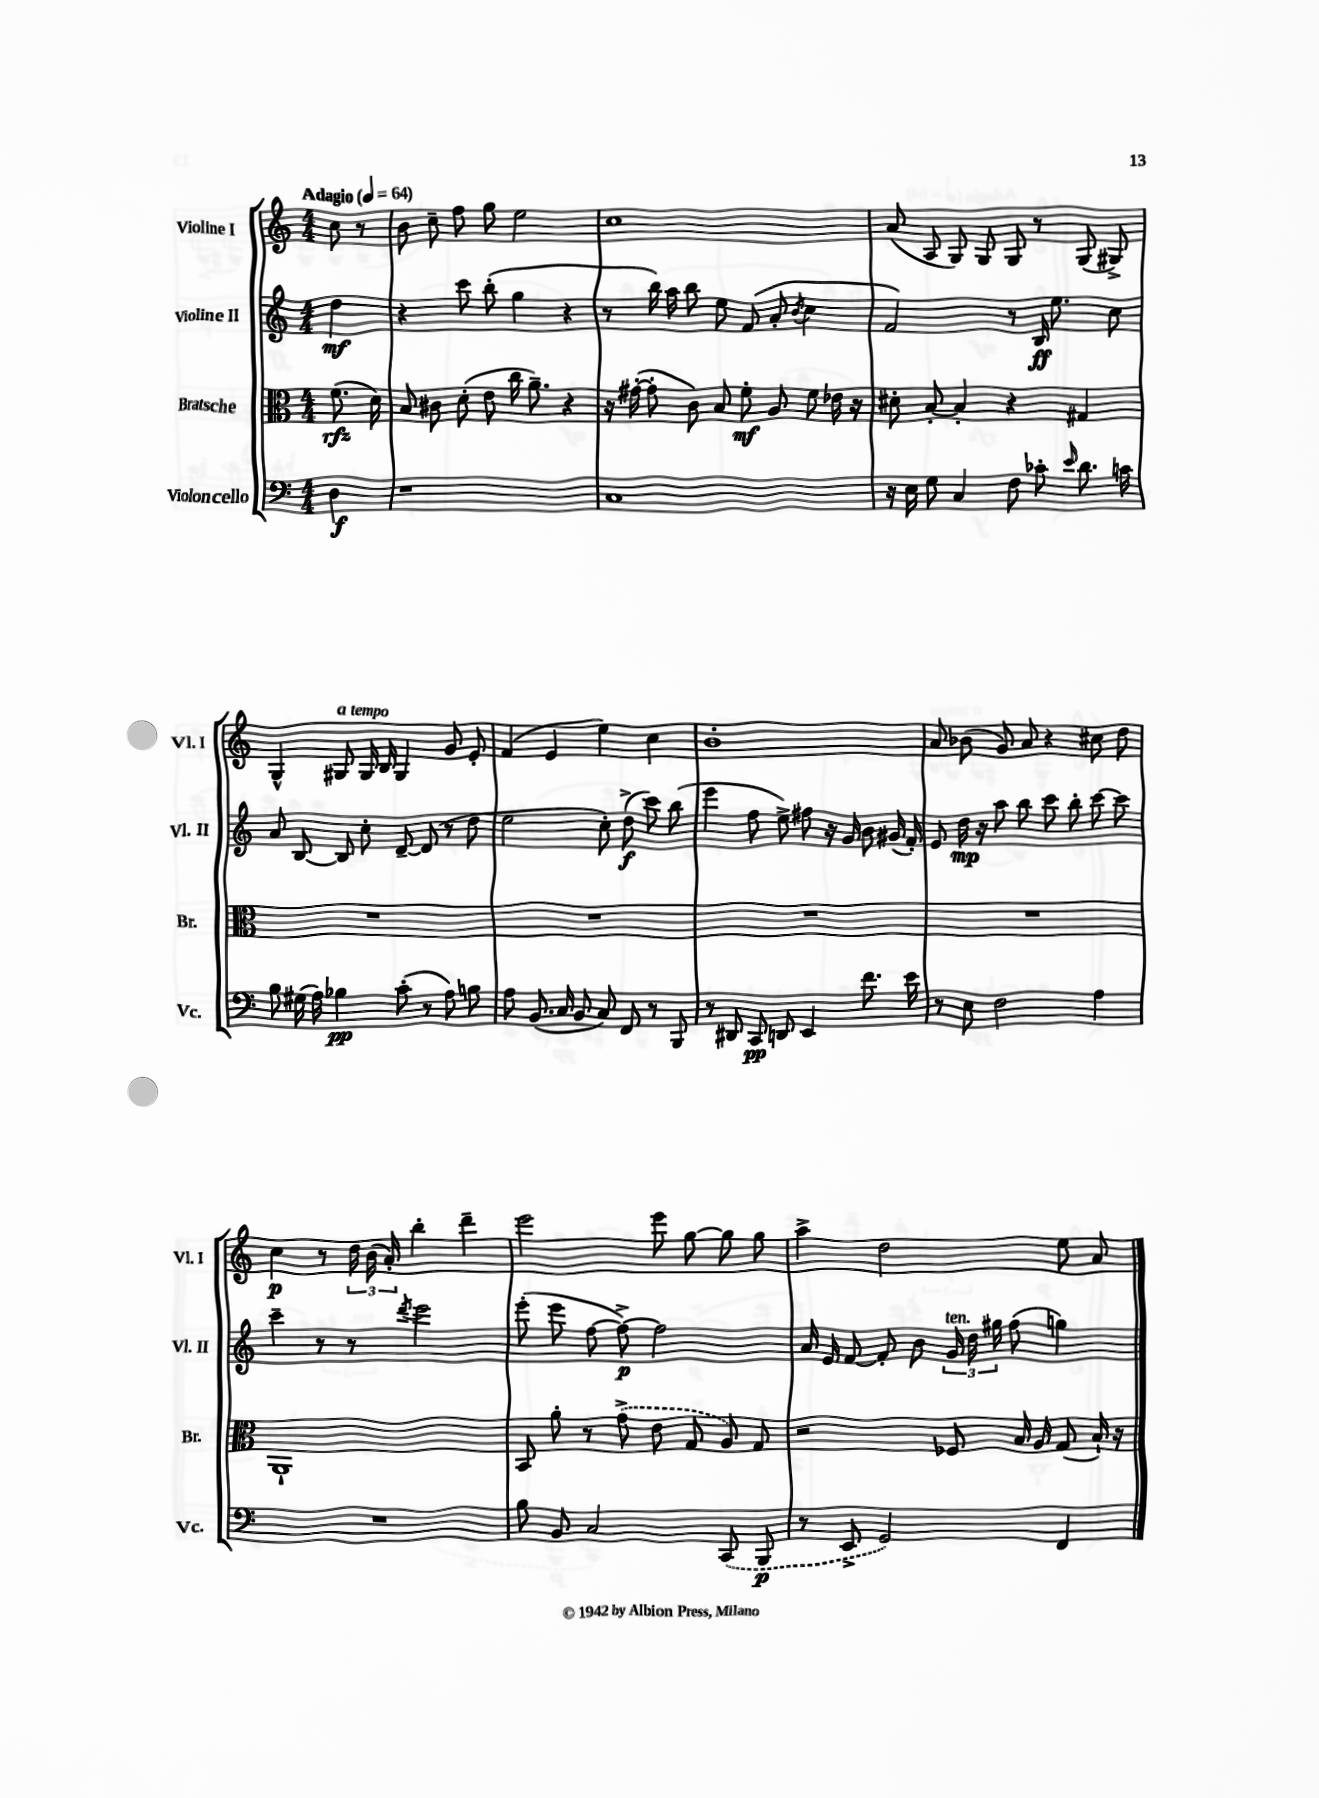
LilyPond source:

<<
\new StaffGroup <<
\new Staff = "s0" \with { instrumentName = "Violine I" shortInstrumentName = "Vl. I" } {
    \clef treble \key c \major \numericTimeSignature \time 4/4 \partial 4 \tempo "Adagio" 4 = 64
    \autoBeamOff c''8 r8 |
    b'8 c''8-- f''8 g''8 e''2 |
    c''1 |
    a'8( a8 g8) g8 g8 r8 g8( gis8->) |
    g4-^ gis8^\markup { \italic "a tempo" } gis16 b16 gis4 g'8 e'8-. |
    f'4( e'4 e''4) c''4 |
    b'1-. |
    a'8 bes'8( g'8) a'8 r4 cis''8 d''8 |
    c''4\p r8 \tuplet 3/2 { d''16 b'16( a'16-.) } b''4-. d'''4-- |
    e'''2 e'''8 g''8~ g''8 g''8 |
    a''4-> d''2 e''8 a'8 \bar "|." |
}
\new Staff = "s1" \with { instrumentName = "Violine II" shortInstrumentName = "Vl. II" } {
    \clef treble \key c \major \numericTimeSignature \time 4/4 \partial 4
    \autoBeamOff d''4\mf |
    r4 c'''8 b''8-.( g''4 r4 |
    r8 b''16) a''16 b''8 e''8 f'8( a'8-. \acciaccatura { b'8 } c''4 |
    f'2) r8 b16\ff e''8. c''8 |
    a'8 b8~ b8 c''8-. d'8~-- d'8( r8 d''8 |
    e''2 c''8-.) d''8->\f( c'''8) b''8( |
    e'''4 f''8 e''8->) fis''8 r16 g'16 b'8 gis'16( f'16-.) |
    e'8 d''16\mp r16 a''8 b''8 c'''8 b''8-. c'''8~ c'''8 |
    c'''4-- r8 r8 \acciaccatura { d'''8 } e'''2 |
    e'''8-.( e'''8 f''8~ f''8~->\p) f''2 |
    a'16 e'16 f'8~ f'8-. b'8 \tuplet 3/2 { g'16^\markup { \italic "ten." } d''16 gis''16 } f''8( g''4) \bar "|." |
}
\new Staff = "s2" \with { instrumentName = "Bratsche" shortInstrumentName = "Br." } {
    \clef alto \key c \major \numericTimeSignature \time 4/4 \partial 4
    \autoBeamOff f'8.\rfz( d'16) |
    b8 cis'8 d'8-.( e'8 c''16 a'8.--) r4 |
    r16 gis'16~-.( gis'8-. c'8) b8 f'8-.\mf a8 f'8 ees'16 r16 |
    dis'8-. b8~-. b4-. r4 gis4 |
    R1 |
    R1 |
    R1 |
    R1 |
    a,1-! |
    b,8 a'8-. r8 \once \slurDashed g'8->( e'8 g8 a8) g8 |
    r2 fes8 b16 a16 g8( b16-!) r16 \bar "|." |
}
\new Staff = "s3" \with { instrumentName = "Violoncello" shortInstrumentName = "Vc." } {
    \clef bass \key c \major \numericTimeSignature \time 4/4 \partial 4
    \autoBeamOff d4\f |
    r1 |
    c1 |
    r16 e16 g8 c4 f8 ces'8-. \grace { e'16 } d'8. c'16 |
    b8 gis16( a16) bes4\pp c'8-.( r8 a8) b8 |
    a8 b,8.( c16 b,8 c8) f,8 r8 b,,8 |
    r8 dis,8 c,8\pp d,8 e,4 f'8. e'16 |
    r8 e8 f2 a4 |
    R1 |
    b8 b,8 c2 \once \slurDashed c,8( b,,8\p |
    r8 e,8-> g,2) f,4 \bar "|." |
}
>>
>>
\layout { \context { \Score \remove "Bar_number_engraver" } }
